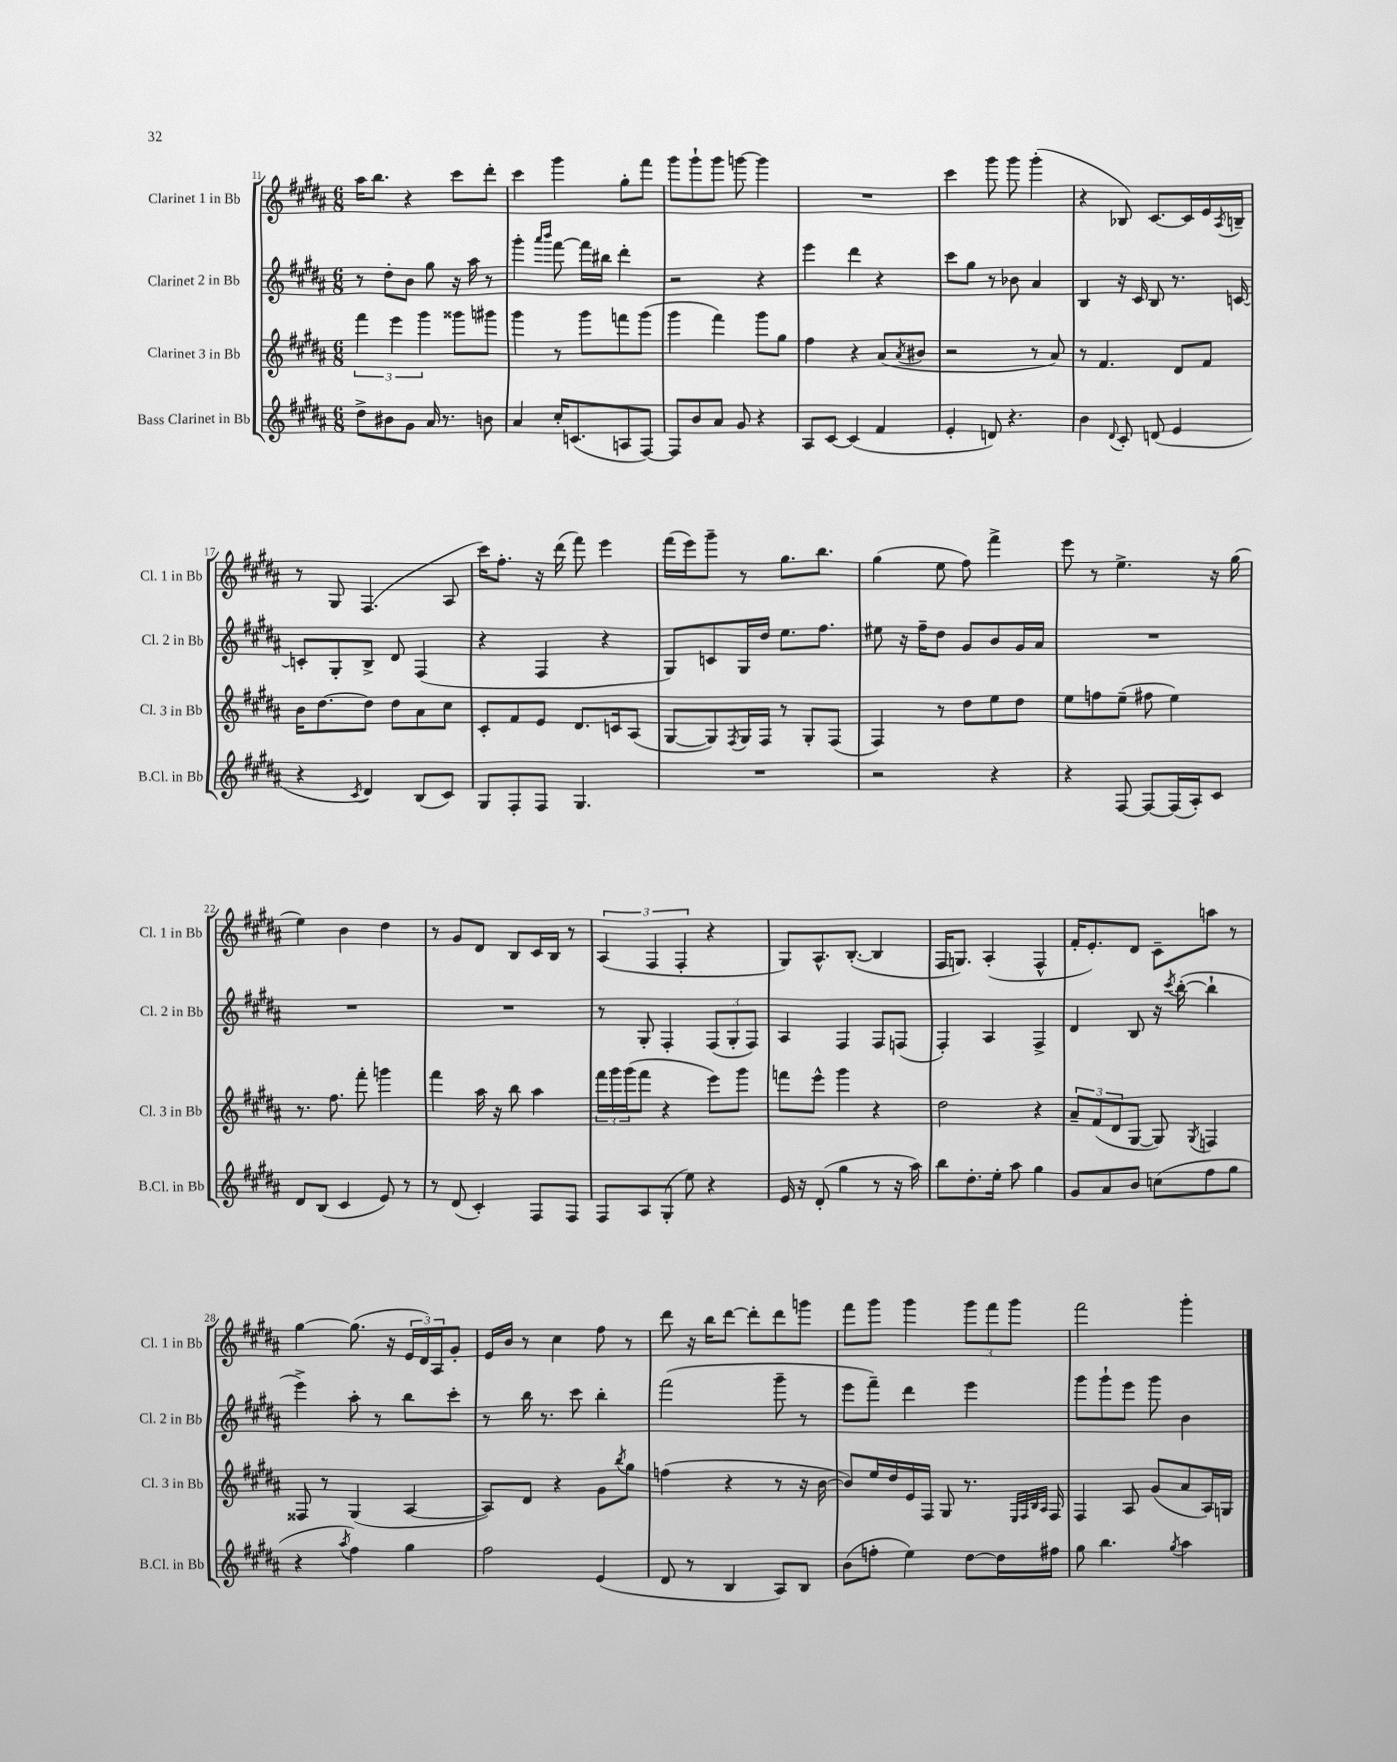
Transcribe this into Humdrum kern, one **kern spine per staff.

**kern	**kern	**kern	**kern
*staff4	*staff3	*staff2	*staff1
*clefG2	*clefG2	*clefG2	*clefG2
*k[f#c#g#d#a#]	*k[f#c#g#d#a#]	*k[f#c#g#d#a#]	*k[f#c#g#d#a#]
*M6/8	*M6/8	*M6/8	*M6/8
8dd#^\L	6fff#\	8r	16aa#\LK
.	.	.	8.bb\J
8b#\	.	8dd#'\L	.
.	6eee\	.	.
8g#\J	.	8b\J	4r
.	6ggg#\	.	.
16a#/	.	8gg#\	.
8.r	.	.	.
.	8ggg##\L	16r	8ccc#\L
.	.	16aa#\	.
8b\	8ggg#\J	8r	8ddd#'\J
=	=	=	=
4a#/	4ggg#\	4ggg#'\	4ccc#\
.	.	16qqaaa#/LL	.
.	.	16qqbbb/JJ	.
16cc#'/LK	8r	[8fff#\	4ggg#\
(8.c/	.	.	.
.	8ggg#\L	16fff#\]LL	.
.	.	16bb#\JJ	.
8A/	8fff\	4ddd#'\	8gg#'\L
[8F#/J)	(8ggg#\J	.	8fff#\J
=	=	=	=
8F#/]L	4ggg#\	2r	8ggg#\L
8b/	.	.	8ggg#`\
8a#/J	4fff#\)	.	8ggg#\J
8g#/	.	.	[8ggg\
4r	8ggg#\L	4r	4ggg\]
.	8gg#\J	.	.
=	=	=	=
8A#/L	4ff#\	4eee\	2.r
[8c#/J	.	.	.
(4c#/]	4r	4ddd#\	.
4f#/	(8a#/L	4r	.
.	8qa#/	.	.
.	8b#/J	.	.
=	=	=	=
4e'/	2r	8ccc#\L	4ccc#\
.	.	8gg#\J	.
8d/)	.	8r	8ggg#\
4.r	.	8b-\	8ggg#\
.	8r	4a#/	(4ggg#'\
.	8a#/)	.	.
=	=	=	=
4b\	8r	4B/	4r
.	4.f#/	.	.
8qqd#/	.	.	.
8c#'/	.	16r	8B-/)
.	.	16c#/	.
(8d/	.	8B/	[8.c#/L
4e/	8d#/L	8.r	.
.	.	.	16c#/]L
.	8f#/J	.	16e/
.	.	.	8qA#/
.	.	[16c/	16B~/JJ
=	=	=	=
4r	16b\LK	8c'/]L	8r
.	[8.dd#\	.	.
.	.	8G#'/	8G#/
8qc#/	.	.	.
4d#/)	8dd#\]J	8B^/J	(4.F#/
.	8dd#\L	8d#/	.
(8B/L	8a#\	(4F#/	.
8c#/J)	8cc#\J	.	8A#/
=	=	=	=
8G#/L	8c#'/L	4r	16ccc#\LK)
.	.	.	8.ff#'\J
8F#'/	8f#/	.	.
8F#/J	8e/J	4F#/	16r
.	.	.	(16ddd#\
4.G#/	8.d#/L	.	8fff#\)
.	.	4r	4eee\
.	16c/k	.	.
.	(8A#/J	.	.
=	=	=	=
2.r	[8G#/L	8G#/L)	(16fff#\LL
.	.	.	16eee\J)
.	8G#/])	8c/	8ggg#~\J
.	8qF#/	.	.
.	16G#/L	16G#/L	8r
.	16F#/JJ	16dd#/JJ	.
.	8r	8.ee\L	8.gg#\L
.	8G#'/L	.	.
.	.	8.ff#\J	8.bb\J
.	(8F#/J	.	.
=	=	=	=
2r	4F#/)	8ee#\	(4gg#\
.	.	16r	.
.	.	16ff#~\LK	.
.	8r	8dd#\J	8ee\
.	8dd#\L	8g#/L	8ff#\)
4r	8ee\	8b/	4fff#^\
.	8dd#\J	16g#/L	.
.	.	16a#/JJ	.
=	=	=	=
4r	8ee\L	2.r	8eee\
.	8ff\	.	8r
[8F#/	(8ee~\J	.	4.ee^\
8F#/_L	8ff#\	.	.
(16F#/]L	4ee\)	.	.
16A#'/J)	.	.	.
8c#/J	.	.	16r
.	.	.	(16gg#\
=	=	=	=
8d#/L	8.r	2.r	4ee\)
(8B/J	.	.	.
.	8.ff#\	.	.
4c#/	.	.	4b\
.	8fff#'\	.	.
8e/)	4ggg\	.	4dd#\
8r	.	.	.
=	=	=	=
8r	4fff#\	2.r	8r
(8d#/	.	.	8g#/L
4c#'/)	16aa#\	.	8d#/J
.	16r	.	.
.	8bb\	.	8B/L
8F#/L	4aa#\	.	16c#/L
.	.	.	16B/JJ
8F#/J	.	.	8r
=	=	=	=
8F#/L	24fff#\LL	8r	(6A#/
.	24ggg#\	.	.
.	(24ggg#\J	.	.
8A#/	8fff#\J	8G#'/	.
.	.	.	6F#/
(8G#'/J	4r	4F#'/	.
.	.	.	6F#'/
8ee\)	.	.	.
4r	8eee\L)	(12F#/L	4r
.	.	12G#'/	.
.	8ggg#\J	.	.
.	.	12F#/J)	.
=	=	=	=
16e/	8fff\L	4A#/	8G#/L)
16r	.	.	.
(8d#'/	8eee^^\J	.	8.A#^^/
4gg#\	4ggg#\	4F#/	.
.	.	.	([8.B'/J
8r	4r	8F#/L	4B/]
16r	.	(8F/J	.
16aa#\)	.	.	.
=	=	=	=
8bb\L	2dd#\	4F#'/)	16F#/LK
.	.	.	8.G/J)
8.dd#'\	.	.	.
.	.	4A#/	(4A#'/
16ee'\Jk	.	.	.
8aa#\	.	.	.
4gg#\	4r	4F#^/	4F#^^/
=	=	=	=
8g#/L	12a#~/L	4d#/	16f#'/LK
.	.	.	8.e'/)
.	(12f#/	.	.
8a#/	.	.	.
.	12d#/	.	.
8b/J	[8G#/J	8B/	8d#/J
(8cc\L	8G#/])	16r	8c#~\L
.	.	8qccc#/	.
.	.	([16bb'\	.
.	8qG#/	.	.
8ff#\	4F/	4bb`\]	8aa\J
8gg#\J	.	.	8r
=	=	=	=
4r	8F##/	4eee^\)	[4gg#\
.	8r	.	.
8qaa#/	.	.	.
4ff#\)	(4G#/	8aa#'\	(8.gg#\]
.	.	8r	.
.	.	.	16r
4gg#\	[4A#/	8bb\L	24e/LL
.	.	.	24d#/)
.	.	.	24A#/J
.	.	8ccc#'\J	8g#'/J
=	=	=	=
2ff#\	8A#/]L)	8r	16e/LL
.	.	.	16b/JJ
.	8d#/J	16bb\	8r
.	.	8.r	.
.	4r	.	4cc#\
.	.	8ccc#\	.
(4e/	8g#\L	4bb'\	8ff#\
.	8qbb/	.	.
.	8gg#\J	.	8r
=	=	=	=
8d#/	(4ff\	(2fff#\	8ddd#\
8r	.	.	16r
.	.	.	16bb\LK
4B/	4r	.	[8ddd#\J
.	.	.	8ddd#'\]L
8A#/L)	8r	8ggg#~\	8ddd#\
8B/J	16r	8r	8ggg\J
.	[16b\	.	.
=	=	=	=
(8b\L	8b/]L)	8eee\L	8fff#\L
8ff'\J	16ee/L	8fff#~\J)	8ggg#\J
.	16dd#/	.	.
4ee\)	16e/	4ddd#\	4ggg#\
.	16F#/JJ	.	.
.	8G#/	.	.
[8dd#\L	8.r	4eee\	12ggg#\L
.	.	.	12fff#\
16dd#\]L	.	.	.
.	.	.	12ggg#\J
.	32qqE/LLL	.	.
.	32qqF#/	.	.
.	32qqB/	.	.
.	32qqA#/JJJ	.	.
16ff#\JJ	16F#/	.	.
=	=	=	=
8gg#\	4F#/	8ggg#\L	2fff#\
4.bb\	.	8ggg#`\	.
.	8A#/	8eee\J	.
.	(8g#/L	8ggg#\	.
8qgg#/	.	.	.
4aa#\	8a#/	4b\	4ggg#'\
.	16A#/L)	.	.
.	16G/JJ	.	.
==	==	==	==
*-	*-	*-	*-
